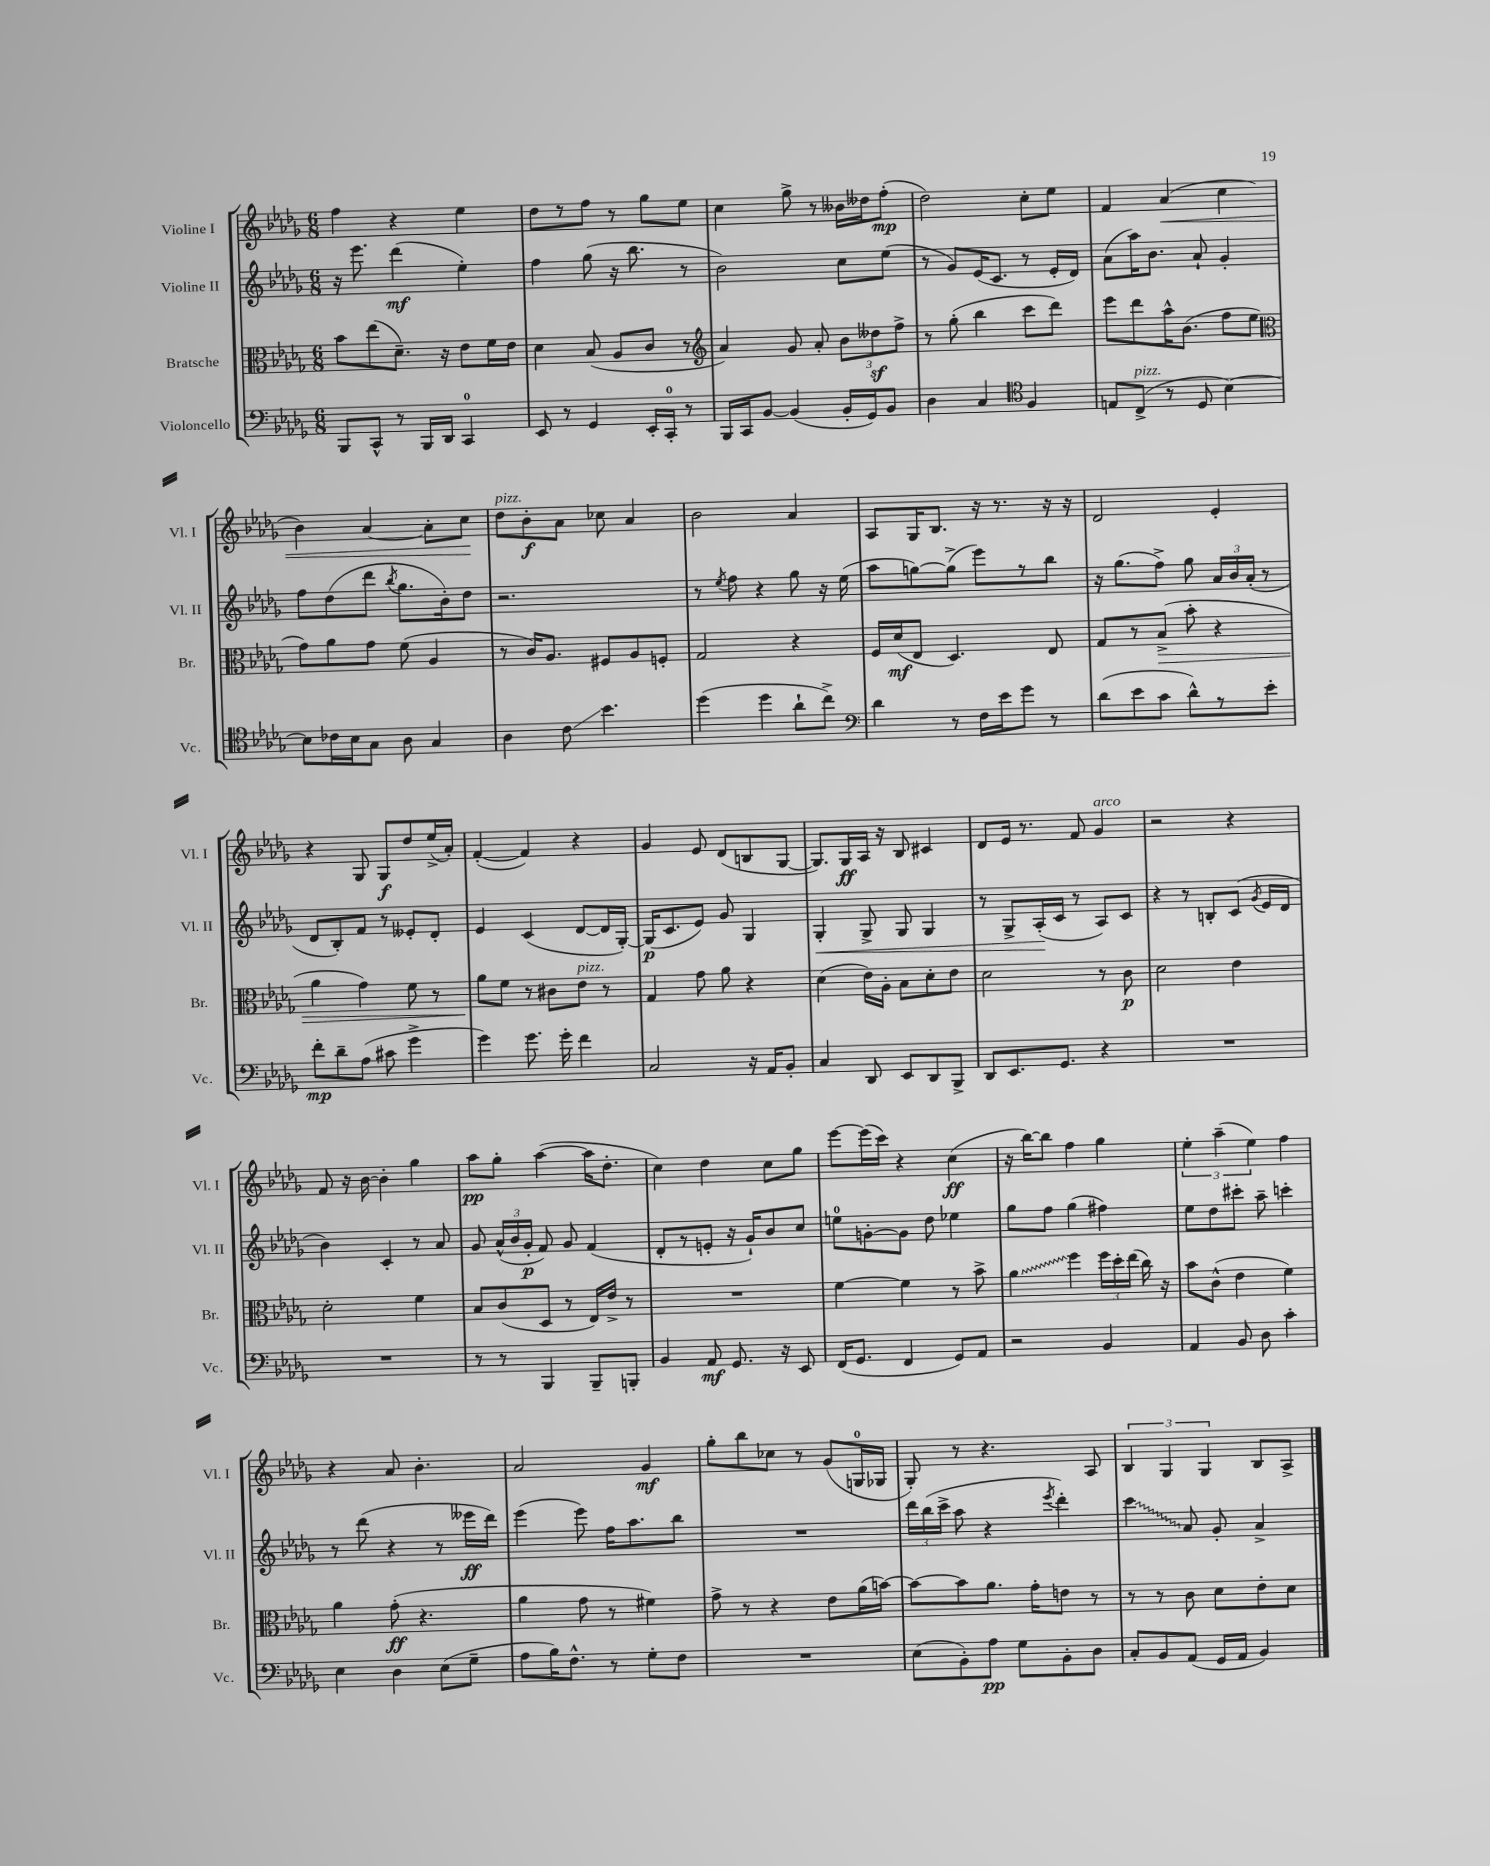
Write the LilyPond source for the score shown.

<<
\new StaffGroup <<
\new Staff = "s0" \with { instrumentName = "Violine I" shortInstrumentName = "Vl. I" } {
    \clef treble \key des \major \numericTimeSignature \time 6/8
    \autoBeamOff f''4 r4 ees''4 |
    des''8[ r8 f''8] r8 ges''8[ ees''8] |
    c''4 ges''8-> r8 beses'16[ deses''16 f''8]-.\mp( |
    des''2) c''8[-. ees''8] |
    f'4 aes'4\<( c''4 |
    bes'4) aes'4~ aes'8[-. c''8]\! |
    des''8[^\markup { \italic "pizz." } bes'8-.\f aes'8] ces''8 aes'4 |
    bes'2 aes'4 |
    aes8[ ges16 bes8.] r16 r8. r16 r16 |
    des'2 ees'4-. |
    r4 ges8 ges8[\f des''8 ees''16->( aes'16]-.) |
    f'4~-.( f'4) r4 |
    ges'4 ees'8 des'8[( b8 ges8]~ |
    ges8.[) ges16\ff aes16] r16 bes8 cis'4 |
    des'8[ ees'16] r8. f'8 ges'4^\markup { \italic "arco" } |
    r2 r4 |
    f'8 r16 bes'16~ bes'4-. ges''4 |
    aes''8[\pp ges''8]-. aes''4~( aes''16[ des''8.]-. |
    c''4) des''4 c''8[ ges''8] |
    ees'''8[~ ees'''16( c'''16]) r4 c''4\ff( |
    r16 bes''16[~) bes''8] f''4 ges''4 |
    \tuplet 3/2 { ees''4-. aes''4--( ees''4) } f''4 |
    r4 aes'8 bes'4.-. |
    aes'2 ges'4\mf |
    ges''8[-. bes''8 ces''8] r8 ges'8[( g16-0 ges16] |
    ges8-.) r8 r4. aes8 |
    \tuplet 3/2 { bes4 ges4 ges4 } bes8[ aes8]-> \bar "|." |
}
\new Staff = "s1" \with { instrumentName = "Violine II" shortInstrumentName = "Vl. II" } {
    \clef treble \key des \major \numericTimeSignature \time 6/8
    \autoBeamOff r16 ees'''8. des'''4\mf( ees''4-.) |
    f''4 ges''8( r16 bes''8. r8 |
    bes'2) c''8[ ees''8]( |
    r8 ges'8[) ees'16( c'8.] r8 ees'16[-. des'16]) |
    aes'8[( aes''16) bes'8.] aes'8-! ges'4-. |
    f''8[ des''8( des'''8] \acciaccatura { bes''8 } ges''8.[ bes'16-.) des''8] |
    r2. |
    r8 \acciaccatura { ees''8 } f''8 r4 ges''8 r16 ees''16( |
    aes''8[ g''8~) g''8]->( ees'''8[) r8 bes''8] |
    r16 ges''8.[( f''8]->) ges''8 \tuplet 3/2 { aes'16[ bes'16 aes'16]-.( } r8 |
    des'8[ bes8-.) f'8] r8 eeses'8[-. des'8]-. |
    ees'4 c'4( des'8[~ des'16 ges16]~-.) |
    ges16[\p( c'8. ees'8]) ges'8 ges4 |
    ges4-.\< ges8-> ges8 ges4 |
    r8 ges8[-> aes16-.\!( c'16] r8 aes8[) c'8] |
    r4 r8 b8[-. c'8]( \acciaccatura { ges'8 } ees'16[ des'16] |
    bes'4) c'4-. r8 aes'8 |
    ges'8 \tuplet 3/2 { aes'16[-^( bes'16 ges'16]-.\p } f'8) ges'8 f'4( |
    des'8[-. r8 e'8]-. r16 ges'16[-!) bes'8 c''8] |
    e''8[-0 g'8~-. g'8] des''8 ees''4 |
    ges''8[ f''8] ges''4( fis''4) |
    ees''8[ des''8 cis'''8]-. aes''8-- c'''4-. |
    r8 des'''8( r4 r8 eeses'''16[\ff des'''16]) |
    ees'''4( ees'''8) f''16[ aes''8. bes''8] |
    R2. |
    \tuplet 3/2 { des'''16[ bes''16( c'''16]-> } aes''8 r4 \acciaccatura { ees'''8 } des'''4-.) |
    \once \override Glissando.style = #'zigzag c'''4\glissando aes'8 ges'8-. aes'4-> \bar "|." |
}
\new Staff = "s2" \with { instrumentName = "Bratsche" shortInstrumentName = "Br." } {
    \clef alto \key des \major \numericTimeSignature \time 6/8
    \autoBeamOff bes'8[ ees''8( des'8.]--) r16 ees'8[ f'16 ees'16] |
    des'4 bes8( aes8[ c'8] r8 |
    \clef treble aes'4) ges'8 aes'8-. \tuplet 3/2 { bes'8[ deses''8\sf f''8]-> } |
    r8 ges''8-.( bes''4 c'''8[ des'''8]) |
    ees'''8[ des'''8 aes''16-^ bes'8.]( f''8[ ees''8] |
    \clef alto ges'8[) aes'8 ges'8] f'8( aes4 |
    r8 c'16[) aes8.] fis8[ aes8 f8]-. |
    ges2 r4 |
    f16[ des'16\mf( ees8] des4.) ees8 |
    ges8[ r8 bes8]->\>( bes'8-. r4 |
    aes'4 ges'4) f'8 r8 |
    aes'8[\! f'8] r8 cis'8[ ees'8]^\markup { \italic "pizz." } r8 |
    ges4 ges'8 aes'8 r4 |
    des'4( ees'16[) aes16]-. bes8[ des'8-. ees'8] |
    des'2 r8 c'8\p |
    des'2 ees'4 |
    des'2-. f'4 |
    bes8[ c'8( des8] r8 ees16[) ees'16]-> r8 |
    R2. |
    f'4~ f'4 r8 bes'8-> |
    \once \override Glissando.style = #'zigzag aes'4\glissando f''4 \tuplet 3/2 { f''16[ des''16-. ees''16]( } c''16) r16 |
    bes'8[ c'8]-^( ees'4 f'4) |
    aes'4 ges'8-.\ff( r4. |
    aes'4 ges'8 r8 fis'4) |
    ges'8-> r8 r4 ees'8[ aes'16( b'16]~) |
    b'8[~ b'8 aes'8.] ges'16[-. e'8] r8 |
    r8 r8 c'8 des'8[ ees'8-. des'8] \bar "|." |
}
\new Staff = "s3" \with { instrumentName = "Violoncello" shortInstrumentName = "Vc." } {
    \clef bass \key des \major \numericTimeSignature \time 6/8
    \autoBeamOff bes,,8[ c,8]-^ r8 bes,,16[ des,16] c,4-0 |
    ees,8 r8 ges,4 ees,16[-. c,16]-0-. r8 |
    bes,,16[ c,16 bes,8]~ bes,4( bes,16[-. ges,16) bes,8] |
    des4 c4 \clef tenor f4 |
    e8[ c8]->^\markup { \italic "pizz." }( r8 des8 bes4~) |
    bes8[ ces'16 bes16 ges8] aes8 ges4 |
    aes4 c'8\glissando bes'4. |
    des''4( des''4 aes'8[-! c''8]->) |
    \clef bass des'4 r8 f16[ ees'16 ges'8] r8 |
    des'8[( ees'8 c'8] des'8[-^) r8 ees'8]-. |
    f'8[-.\mp des'8-- aes8]( cis'8 ges'4-> |
    ges'4) ges'8. ges'16-. f'4 |
    c2 r16 aes,16[ bes,8]-. |
    c4 des,8 ees,8[ des,8 bes,,8]-> |
    des,8[ ees,8. ges,8.] r4 |
    R2. |
    R2. |
    r8 r8 bes,,4 bes,,8[-- b,,8]-. |
    bes,4 aes,8\mf ges,8. r16 ees,8 |
    f,16[( ges,8.] f,4 ges,8[) aes,8] |
    r2 bes,4 |
    aes,4 bes,8 des8 c'4-. |
    ees4 des4 ees8[( ges8]-- |
    aes8[ bes16) f8.]-^ r8 ges8[-. f8] |
    R2. |
    ees8[( bes,8-.) aes8]\pp ges8[ bes,8-. des8] |
    c8[-. bes,8 aes,8]( ges,16[ aes,16] bes,4) \bar "|." |
}
>>
>>
\layout { \context { \Score \remove "Bar_number_engraver" } }
